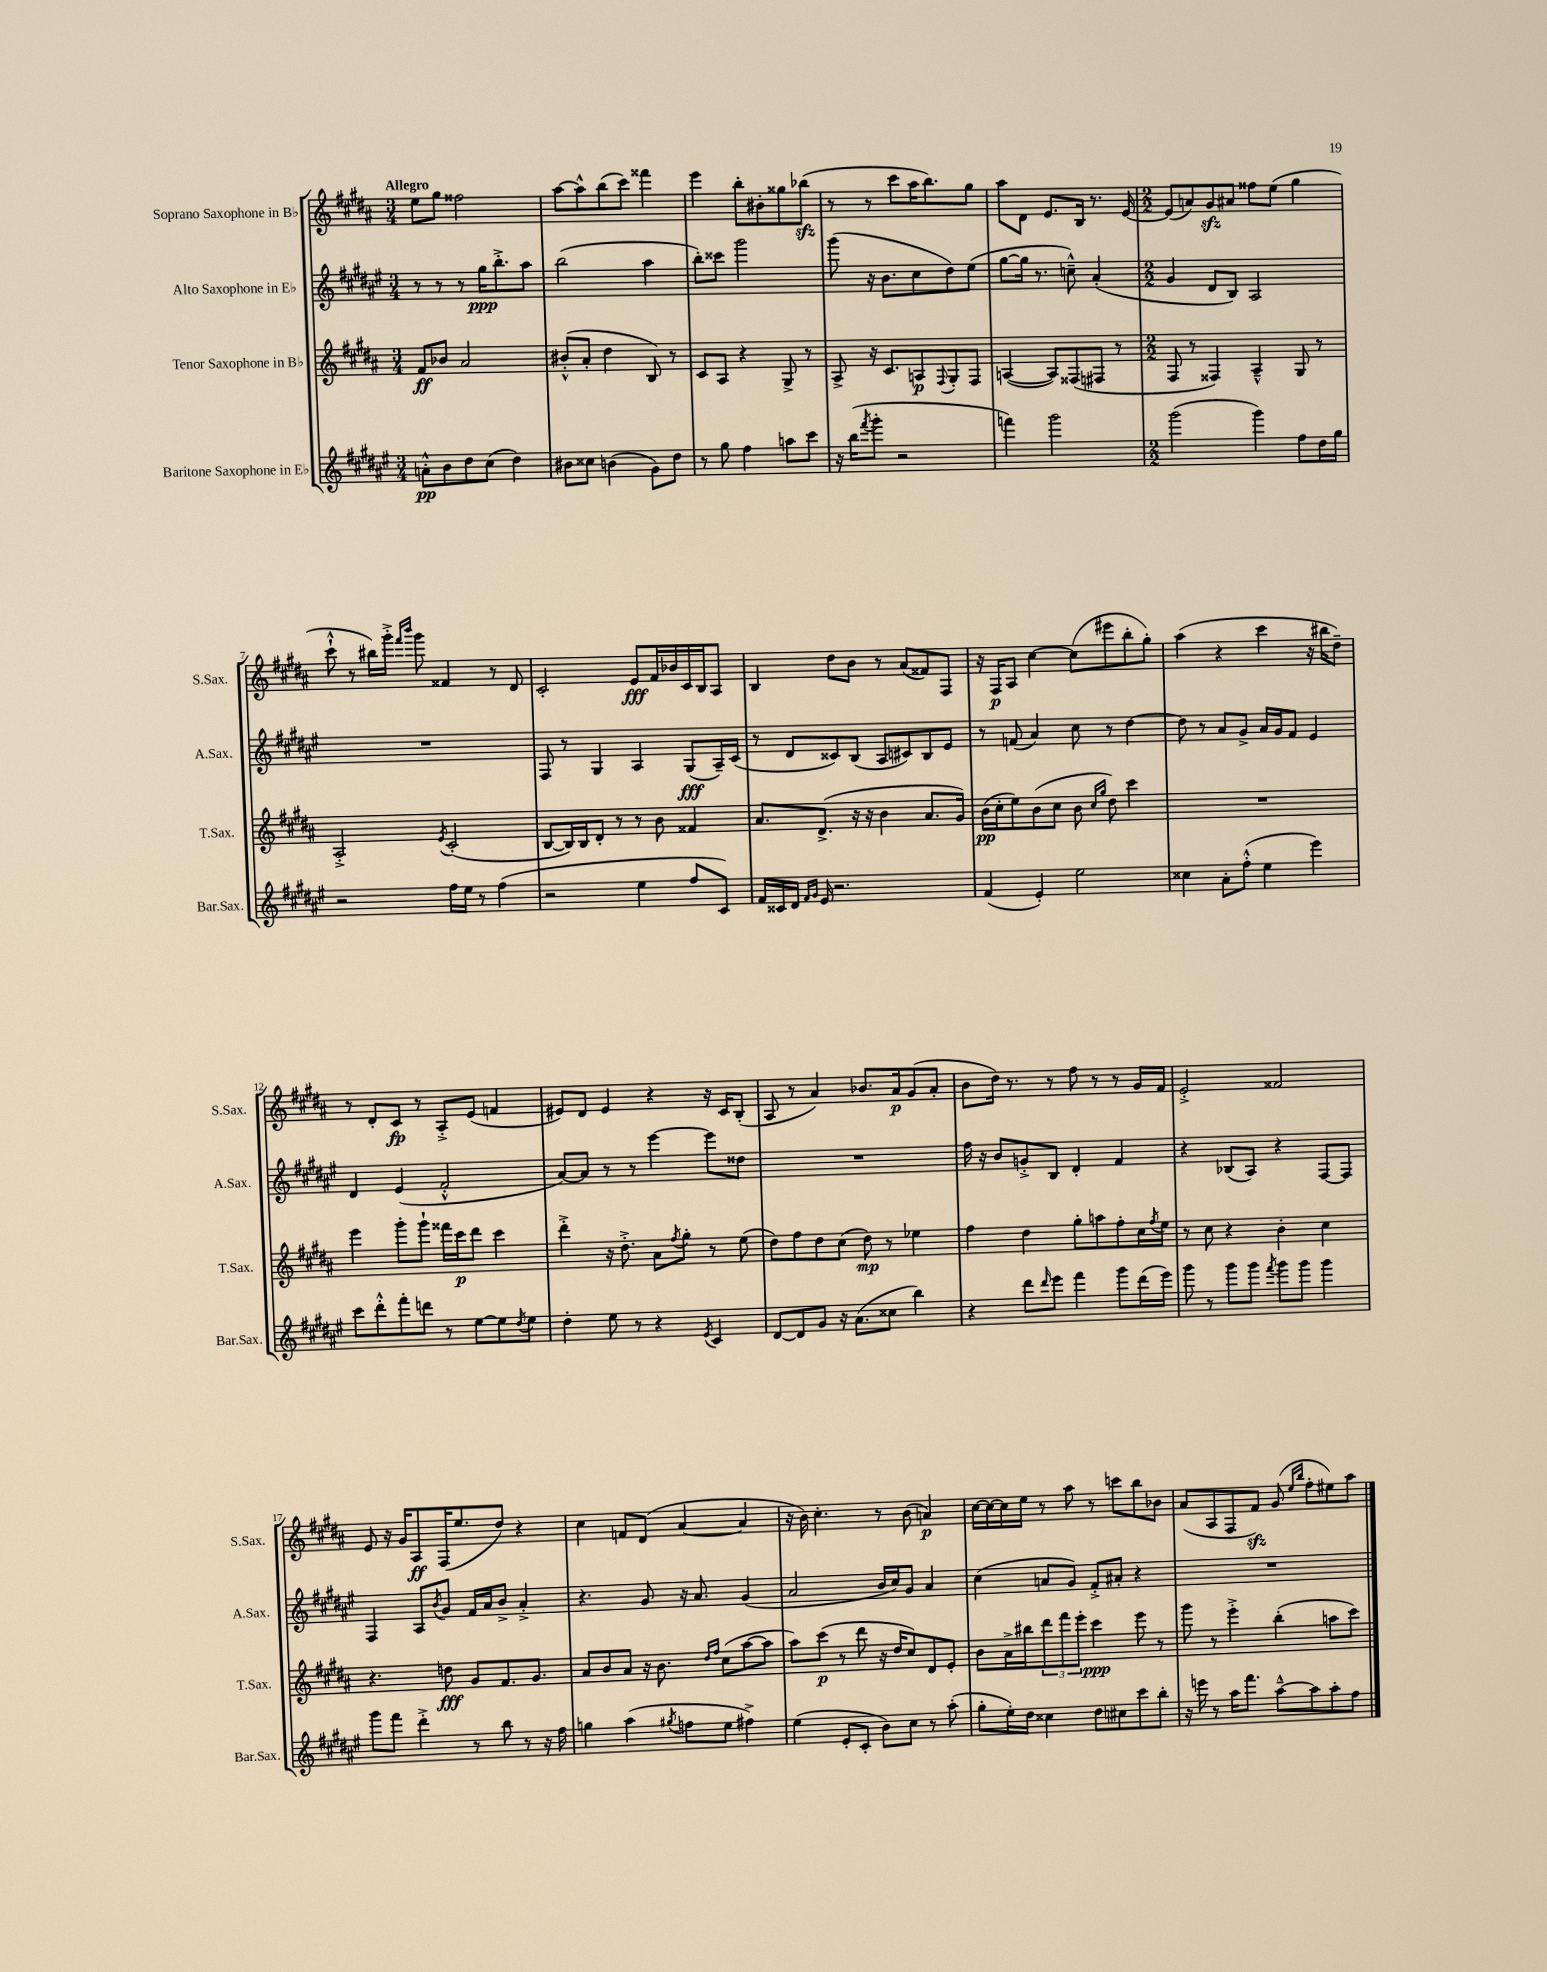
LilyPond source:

<<
\new StaffGroup <<
\new Staff = "s0" \with { instrumentName = "Soprano Saxophone in Bb" shortInstrumentName = "S.Sax." } {
    \clef treble \key b \major \numericTimeSignature \time 3/4 \tempo "Allegro"
    e''8 gis''8 fisis''2 |
    ais''8~ ais''8-^ b''8( cis'''8) fisis'''4 |
    e'''4 b''8-. bis'8-. gisis''8 bes''8\sfz( |
    r8 r8 cis'''8 ais''16 b''8.) gis''8 |
    ais''8 dis'8 e'8. b16 r8. e'16~ |
    \numericTimeSignature \time 2/2 e'8( a'8) gis'8\sfz ais'8 fisis''8 e''8( gis''4 |
    cis'''8-!-^ r8 bis''16) gis'''16-.-> \grace { fis'''16 b'''16 } gis'''8 fisis'4 r8 dis'8 |
    cis'2-. e'8\fff fis'16 bes'16 cis'16 b16 ais8 |
    b4 dis''8 b'8 r8 ais'8( fisis'8) fis8 |
    r16 fis16\p ais8 cis''4~ cis''8( eis'''8 b''8-. gis''8-.) |
    ais''4( r4 cis'''4 r16 bis''16 dis''8--) |
    r8 dis'8-. cis'8\fp r8 ais8-.-> e'8( f'4 |
    eis'8) dis'8 eis'4 r4 r16 cis'16 b8-.( |
    ais8 r8 ais'4) bes'8. ais'16\p gis'8( ais'8-. |
    b'8 dis''16) r8. r8 fis''8 r8 r8 gis'16 fis'16 |
    e'2-.-> fisis'2 |
    e'8 r16 gis'16 ais8\ff fis16( e''8. dis''8) r4 |
    cis''4 f'8 dis'8( ais'4~ ais'4 |
    r16 b'16) cis''4.-. r8 b'8( a'4\p) |
    cis''16~ cis''16~ cis''16 e''16 r8 ais''8 r8 c'''8 b''8 bes'8 |
    ais'8( ais8 fis8 fis'8\sfz) gis'8( \grace { e''16 b''16 } fis''8-. eis''8) ais''8 \bar "|." |
}
\new Staff = "s1" \with { instrumentName = "Alto Saxophone in Eb" shortInstrumentName = "A.Sax." } {
    \clef treble \key fis \major \numericTimeSignature \time 3/4
    r8 r8 r8 gis''16\ppp b''8.-.-> ais''8 |
    b''2( ais''4 |
    b''8-.) cisis'''8 gis'''2 |
    gis'''8( r16 b'8. cis''8 dis''8) eis''8( |
    gis''8~ gis''16 r8. c''8---^) ais'4-.( |
    \numericTimeSignature \time 2/2 gis'4 dis'8 b8) ais2 |
    R1 |
    fis8 r8 gis4 ais4 gis8\fff( ais16--) cis'16( |
    r8 dis'8 cisis'8) b8( ais8 cis'8) b8 eis'8 |
    r8 f'8( ais'4) cis''8 r8 dis''4~ |
    dis''8 r8 ais'8 gis'8-> ais'16 gis'16 fis'8 eis'4 |
    dis'4 eis'4( fis'2-.-^ |
    ais'8~) ais'8 r8 r8 eis'''4~ eis'''8 disis''8 |
    R1 |
    fis''16 r16 b'8 g'8-.-> b8 dis'4-. fis'4 |
    r4 bes8( ais8) r4 fis8~ fis8 |
    fis4 ais8 \acciaccatura { b'8 } gis'8 fis'16 ais'16 b'8-> ais'4-.-> |
    r4. gis'8 r16 ais'8. gis'4( |
    ais'2 b'16 cis''16) gis'8 ais'4 |
    cis''4( a'8 gis'8) fis'8-.-> ais'8-. r4 |
    R1 \bar "|." |
}
\new Staff = "s2" \with { instrumentName = "Tenor Saxophone in Bb" shortInstrumentName = "T.Sax." } {
    \clef treble \key b \major \numericTimeSignature \time 3/4
    fis'8\ff bes'8 ais'2 |
    bis'8-.-^( ais'8-. dis''4 b8) r8 |
    cis'8 ais8 r4 gis8-> r8 |
    ais8-> r16 cis'8. a8\p \appoggiatura { fis8 } gis8-. fis8 |
    a4~( a8) fisis8( fis8 r8 |
    \numericTimeSignature \time 2/2 fis8 r8 fisis4) ais4---^ gis8 r8 |
    ais2-.-> \acciaccatura { e'8 } cis'2-.( |
    b8~ b16) b16 dis'8-. r8 r8 b'8 fisis'4 |
    ais'8. dis'8.->( r16 r16 b'4 ais'8. gis'16) |
    b'16\pp( cis''16-. e''8) b'8( cis''8 b'8 \grace { cis''16 gis''16 } dis''8) cis'''4 |
    R1 |
    e'''4 gis'''8-. gis'''8-! fisis'''16 cis'''16\p dis'''8 cis'''4 |
    dis'''4-.-> r16 dis''8.-.-> ais'8 \acciaccatura { fis''8 } gis''8-. r8 e''8( |
    dis''8) fis''8 dis''8 cis''8( dis''8\mp) r8 ees''4 |
    fis''4 dis''4 gis''8-. a''8 fis''8-. cis''16 \acciaccatura { fis''8 } e''16 |
    r8 cis''8 r4 b'4-. cis''4 |
    r4. d''8\fff gis'8 fis'8. gis'8. |
    ais'8 b'8 ais'8 r16 b'8. \grace { dis''16 fis''16 } cis''8( ais''8~ ais''8 |
    ais''8) cis'''8\p( r8 dis'''8 r16 dis''16 cis''8) dis'8 e'8-. |
    b'8 ais'16-> bis''16 \tuplet 3/2 { dis'''8 fis'''8 e'''8-. } cis'''4\ppp e'''8 r8 |
    gis'''8 r8 e'''4-.-> b''4-.( a''8 cis'''8) \bar "|." |
}
\new Staff = "s3" \with { instrumentName = "Baritone Saxophone in Eb" shortInstrumentName = "Bar.Sax." } {
    \clef treble \key fis \major \numericTimeSignature \time 3/4
    a'8-.-^\pp b'8 dis''8 cis''8( dis''4) |
    bis'8 cisis''8 b'4( gis'8) dis''8 |
    r8 gis''8 fis''4 a''8 cis'''8 |
    r16 b''16( \acciaccatura { fis'''8 } gis'''8-. r2 |
    f'''4) gis'''2 |
    \numericTimeSignature \time 2/2 gis'''2( gis'''4) fis''8 dis''16 gis''16 |
    r2 fis''16 eis''16 r8 fis''4( |
    r2 eis''4 fis''8 cis'8) |
    fis'16 cisis'16 dis'16 \grace { fis'16 gis'16 } eis'16 r2. |
    fis'4( eis'4-.) eis''2 |
    cisis''4 ais'8-. fis''8-.-^( eis''4 eis'''4) |
    cis'''8 dis'''8-.-^ fis'''8-. d'''8 r8 eis''8~ eis''8 \acciaccatura { dis''8 } eis''8 |
    dis''4-. eis''8 r8 r4 \acciaccatura { eis'8 } cis'4 |
    dis'8~ dis'8 gis'8 r16 ais'8.( cisis''8 b''4) |
    r4 dis'''8 \grace { dis'''16 } eis'''8 fis'''4 gis'''8 dis'''16( eis'''16) |
    gis'''8 r8 gis'''8 gis'''8 \acciaccatura { fis'''8 } gis'''8 gis'''8 gis'''4 |
    gis'''8 fis'''8 dis'''4-.-> r8 b''8 r8 r16 fis''16 |
    g''4 ais''4( \acciaccatura { gis''8 } f''8 eis''8 fis''4->) |
    eis''4( eis'8-. cis'8-. b'8) cis''8 r8 ais''8-.( |
    gis''8-. eis''16-.) dis''16 cisis''4 dis''8 cis''8 cis'''8 b''8-. |
    r16 e'''16 r8 ais''16 fis'''8. ais''8~---^ ais''8 ais''8-. fis''8 \bar "|." |
}
>>
>>
